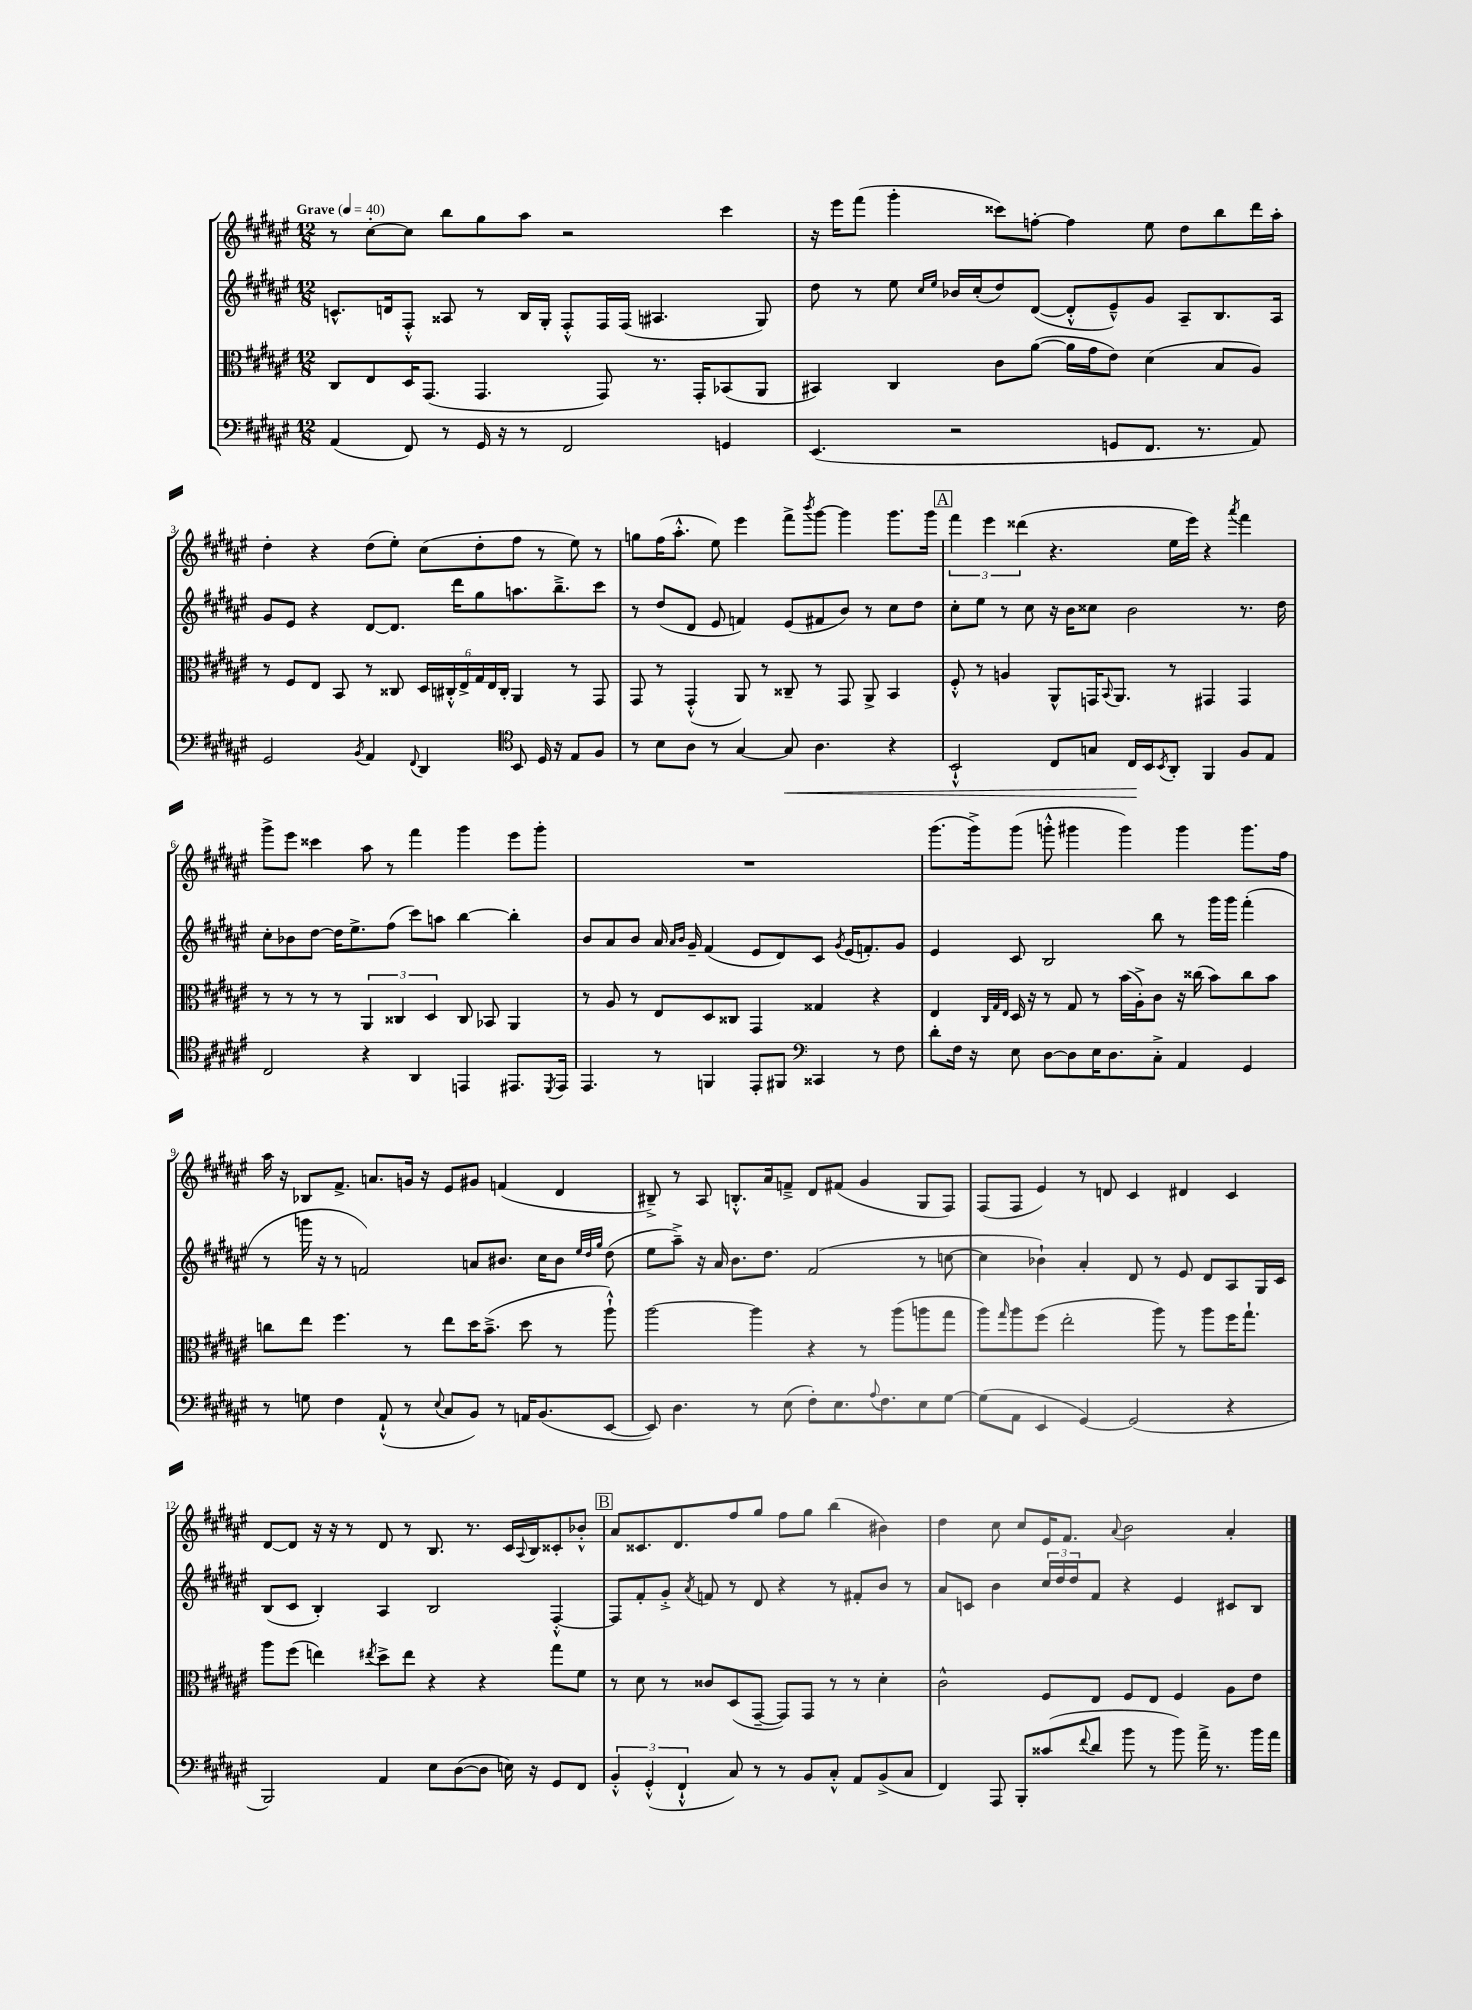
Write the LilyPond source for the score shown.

<<
\new StaffGroup <<
\new Staff = "s0" {
    \clef treble \key fis \major \numericTimeSignature \time 12/8 \tempo "Grave" 4 = 40
    r8 cis''8~-. cis''8 b''8 gis''8 ais''8 r2 cis'''4 |
    r16 eis'''16 fis'''8( gis'''4-. cisis'''8) f''8~-. f''4 eis''8 dis''8 b''8 dis'''16 ais''16-. |
    dis''4-. r4 dis''8( eis''8-.) cis''8( dis''8-. fis''8 r8 eis''8) r8 |
    g''8 fis''16( ais''8.-.-^ eis''8) eis'''4 fis'''8-> \acciaccatura { b'''8 } gis'''8~ gis'''4 gis'''8. gis'''16 |
    \mark \markup { \box "A" } \tuplet 3/2 { fis'''4 eis'''4 disis'''4( } r4. eis''16 eis'''16) r4 \acciaccatura { ais'''8 } fis'''4 |
    gis'''8-> eis'''8 cisis'''4 ais''8 r8 fis'''4 gis'''4 eis'''8 gis'''8-. |
    R1. |
    gis'''8.( gis'''16->) gis'''8( g'''8-.-^ gis'''4 gis'''4) gis'''4 gis'''8. fis''16 |
    ais''16 r16 bes8 fis'8.-> a'8. g'16 r16 eis'8 gis'8 f'4( dis'4 |
    bis8--->) r8 ais8 b8.-.-^ ais'16 f'8---> dis'8 fis'8( gis'4 gis8 fis8) |
    fis8( fis8 eis'4) r8 d'8 cis'4 dis'4 cis'4 |
    dis'8~ dis'8 r16 r16 r8 dis'8 r8 b8. r8. cis'16 \appoggiatura { ais8 } b16 cisis'8-. bes'8-.-^ |
    \mark \markup { \box "B" } ais'8 cisis'8. dis'8. fis''8 gis''8 fis''8 gis''8 b''4( bis'4) |
    dis''4 cis''8 cis''8 eis'16 fis'8. \appoggiatura { ais'8 } b'2 ais'4-. \bar "|." |
}
\new Staff = "s1" {
    \clef treble \key fis \major \numericTimeSignature \time 12/8
    c'8.-^ d'16 fis8-.-^ aisis8 r8 b16 gis16-. fis8-.-^ fis16 fis16( ais4. gis8) |
    dis''8 r8 eis''8 \grace { cis''16 eis''16 } bes'16 cis''16-.( dis''8) dis'8~( dis'8-.-^ eis'8---^) gis'8 ais8-- b8. ais16 |
    gis'8 eis'8 r4 dis'8~ dis'8. dis'''16 gis''8 a''8. b''8.---> cis'''8 |
    r8 dis''8( dis'8 eis'8 f'4) eis'8( fis'8 b'8) r8 cis''8 dis''8 |
    \mark \markup { \box "A" } cis''8-. eis''8 r8 cis''8 r16 b'16 cisis''8 b'2 r8. dis''16 |
    cis''8-. bes'8 dis''8~ dis''16 eis''8.-> fis''8( cis'''8) a''8 b''4~ b''4-. |
    b'8 ais'8 b'8 ais'16 \grace { ais'16 b'16 } gis'16-- fis'4( eis'8 dis'8) cis'8 \acciaccatura { gis'8 } eis'16( f'8.-.) gis'8 |
    eis'4 cis'8 b2 b''8 r8 gis'''16 gis'''16 fis'''4-.( |
    r8 g'''16 r16 r8 f'2) a'8 bis'8. cis''16 bis'8 \grace { eis''32 dis''32 gis''32 } dis''8( |
    eis''8 ais''8--->) r16 ais'16 b'8. dis''8. fis'2( r8 c''8~ |
    c''4 bes'4-!) ais'4-. dis'8 r8 eis'8 dis'8 ais8 gis16 cis'16 |
    b8( cis'8 b4-.) ais4 b2 fis4~-.-^ |
    \mark \markup { \box "B" } fis8 fis'8-. gis'8-.-> \acciaccatura { ais'8 } f'8 r8 dis'8 r4 r8 fis'8-. b'8 r8 |
    ais'8 c'8 b'4 \tuplet 3/2 { cis''16 dis''16 dis''16 } fis'8 r4 eis'4 cis'8 b8 \bar "|." |
}
\new Staff = "s2" {
    \clef alto \key fis \major \numericTimeSignature \time 12/8
    cis8 eis8 dis16 gis,8.( gis,4. gis,8) r8. gis,16-. bes,8( ais,8 |
    bis,4) cis4 cis'8 ais'8~( ais'16 gis'16 eis'8) dis'4( b8 ais8) |
    r8 fis8 eis8 b,8 r8 cisis8 \tuplet 6/4 { dis16 cis16-.-^ eis16-> gis16 eis16 cis16-. } ais,4 r8 gis,8 |
    gis,8 r8 gis,4-.-^( ais,8) r8 cisis8-- r8 gis,8 ais,8-> b,4 |
    \mark \markup { \box "A" } fis8-.-^ r8 a4 ais,8-^ g,16 \appoggiatura { b,8 } ais,8. r8 gis,4 gis,4 |
    r8 r8 r8 r8 \tuplet 3/2 { ais,4 cisis4 dis4 } cisis8 bes,8 ais,4 |
    r8 ais8 r8 eis8 dis8 cisis8 gis,4 gisis4 r4 |
    eis4 \grace { cis32 gis32 eis32 } dis16 r16 r8 gis8 r8 b'16( ais16-.->) cis'8 r16 cisis''16( b'8) cisis''8 b'8 |
    c''8 eis''8 fis''4. r8 eis''8 dis''16 b'8.--->( dis''8 r8 ais''8-!-^) |
    ais''2~ ais''4 r4 r8 ais''8( a''8 gis''8 |
    ais''8) \grace { gis''16 } ais''8 fis''8( eis''2-. ais''8) r8 ais''8 fis''16 gis''8.-! |
    ais''8 fis''8( e''4) \acciaccatura { eis''8 } dis''8-> eis''8 r4 r4 gis''8 fis'8 |
    \mark \markup { \box "B" } r8 dis'8 r8 cisis'8 dis8( gis,8~-- gis,8) gis,8 r8 r8 dis'4-. |
    cis'2-^ fis8 eis8 fis8 eis8 fis4 ais8 eis'8 \bar "|." |
}
\new Staff = "s3" {
    \clef bass \key fis \major \numericTimeSignature \time 12/8
    ais,4( fis,8) r8 gis,16 r16 r8 fis,2 g,4 |
    eis,4.( r2 g,8 fis,8. r8. ais,8) |
    gis,2 \acciaccatura { b,8 } ais,4 \appoggiatura { fis,8 } dis,4 \clef tenor b,8 dis16 r16 eis8 fis8 |
    r8 b8 ais8 r8 gis4~ gis8\< ais4. r4 |
    \mark \markup { \box "A" } b,2-!-^ cis8 g8 cis16\! b,16 \acciaccatura { b,8 } ais,8-. fis,4 fis8 eis8 |
    cis2 r4 ais,4 e,4 eis,8. \acciaccatura { dis,8 } eis,16 |
    eis,4. r8 f,4 eis,8-. fis,8 \clef bass cisis,4 r8 fis8 |
    dis'8-. fis16 r16 eis8 dis8~ dis8 eis16 dis8. cis8-.-> ais,4 gis,4 |
    r8 g8 fis4 ais,8-!-^( r8 \appoggiatura { eis8 } cis8 b,8) r8 a,16 b,8.( eis,8~ |
    eis,8) dis4. r8 eis8( fis8-.) eis8. \appoggiatura { ais8 } fis8. eis8 gis8~ |
    gis8( ais,8 eis,4 gis,4~) gis,2( r4 |
    b,,2) ais,4 eis8 dis8~( dis8 e16) r16 gis,8 fis,8 |
    \mark \markup { \box "B" } \tuplet 3/2 { b,4-.-^ gis,4-.-^( fis,4-!-^ } cis8) r8 r8 b,8 cis8-.-^ ais,8 b,8->( cis8 |
    fis,4) ais,,8 b,,8-. cisis'8( \appoggiatura { fis'8 } dis'8 b'8 r8 b'8) ais'16-> r8. b'16 ais'16 \bar "|." |
}
>>
>>
